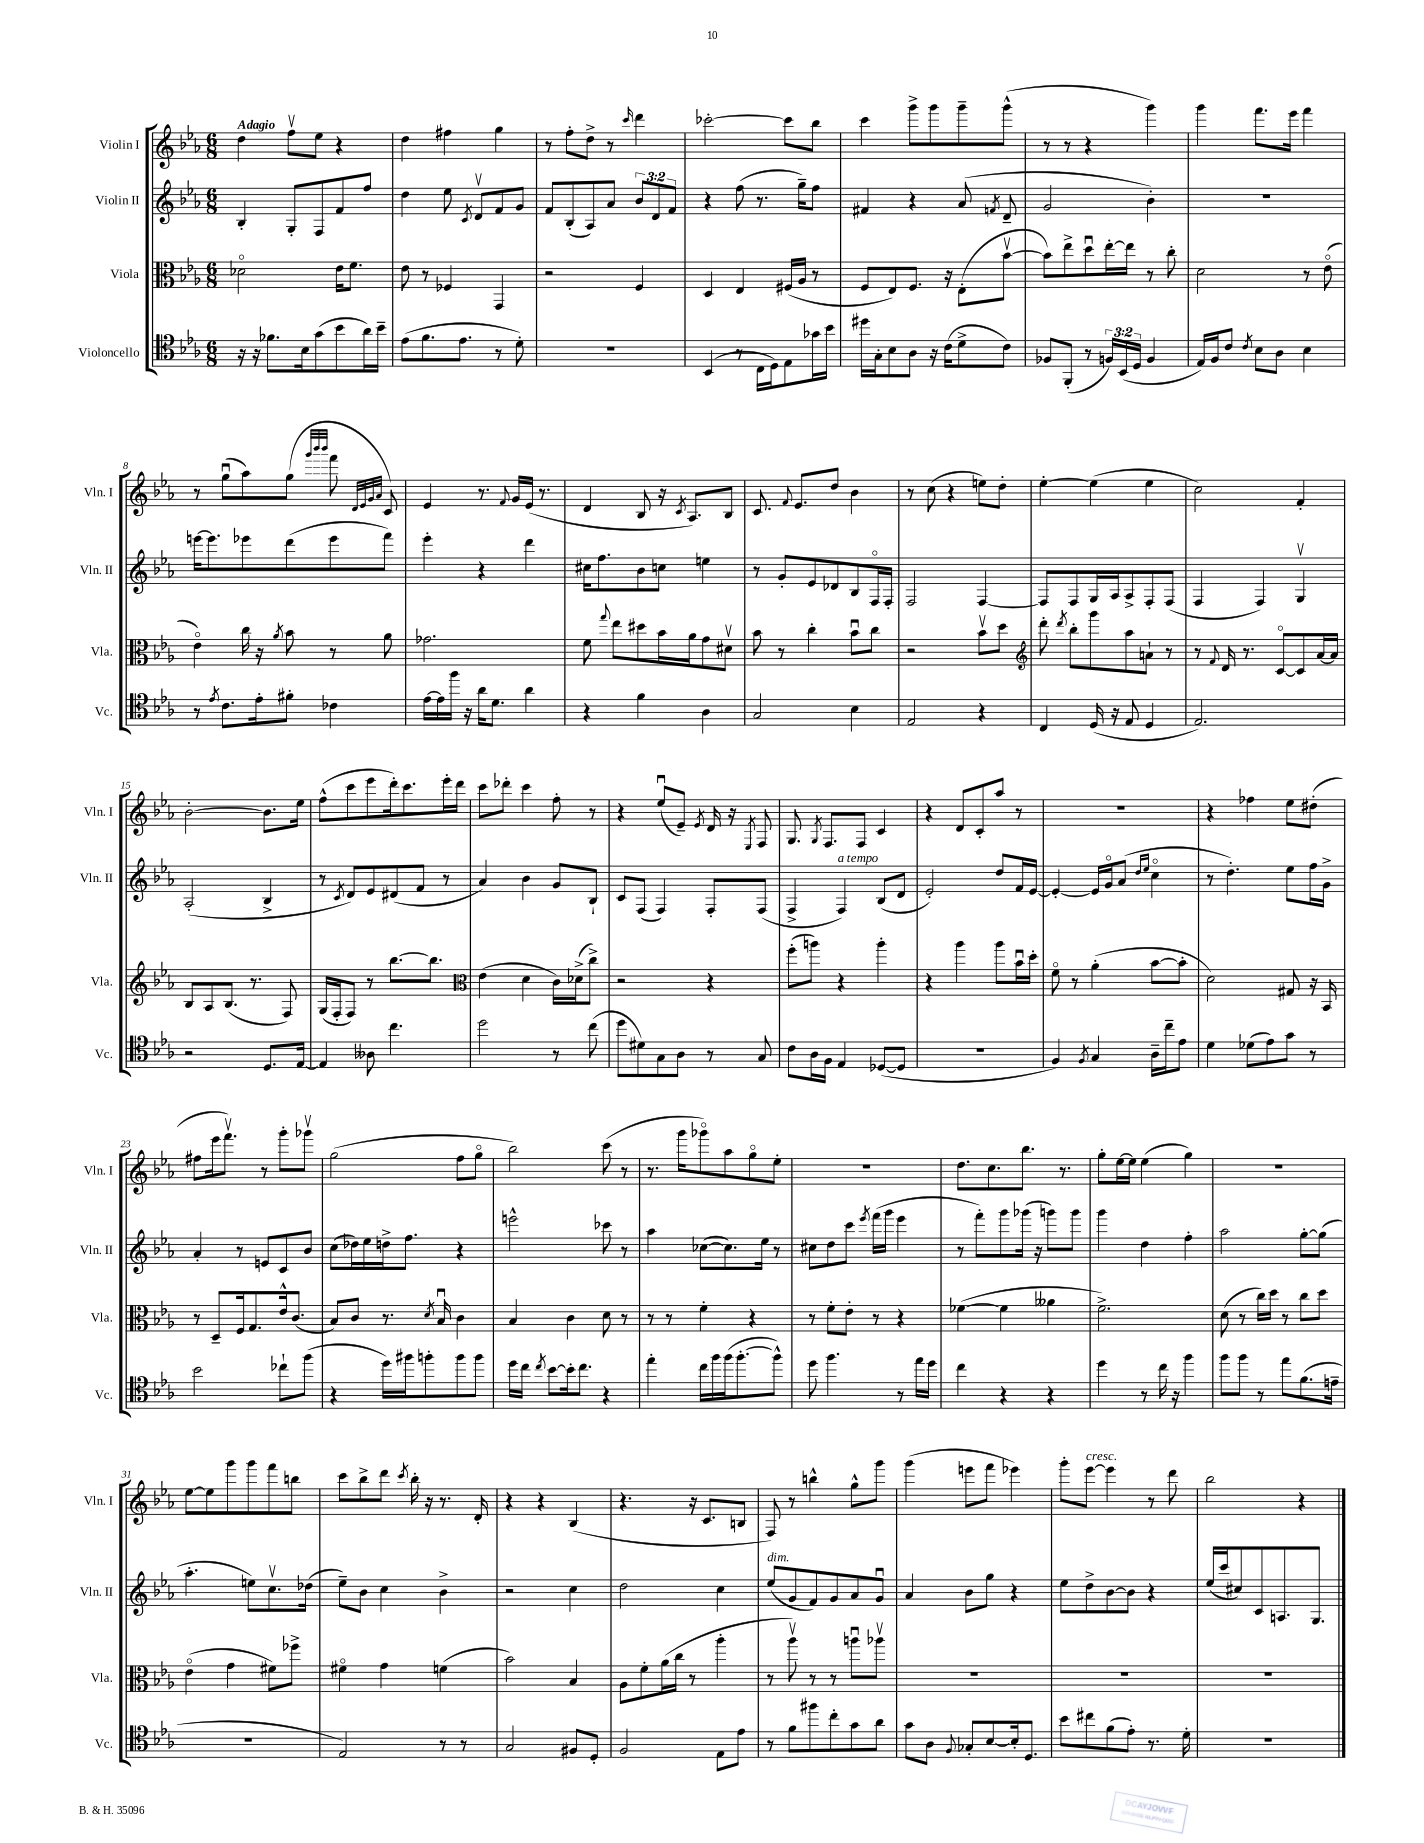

**kern	**kern	**kern	**kern
*staff4	*staff3	*staff2	*staff1
*clefC4	*clefC3	*clefG2	*clefG2
*k[b-e-a-]	*k[b-e-a-]	*k[b-e-a-]	*k[b-e-a-]
*M6/8	*M6/8	*M6/8	*M6/8
16r	2d-o	4B-'	4dd
16r	.	.	.
8.f-	.	.	.
.	.	8G'	8ffv
16B-	.	.	.
(8g	.	8F	8ee-
8b-	16e-	8f	4r
.	8.f	.	.
16a-)	.	8ff	.
16b-~	.	.	.
=	=	=	=
(8e-	8e-	4dd	4dd
8.f	8r	.	.
.	4F-	8ee-	4ff#
8.e-	.	.	.
.	.	8qc	.
.	.	8dv	.
8r	4GG	8f	4gg
8d')	.	8g	.
=	=	=	=
2.r	2r	8f	8r
.	.	(8B-'	8ff'
.	.	8A-)	8dd^
.	.	8a-	8r
.	.	.	16qqccc
.	4F	12b-	4ddd
.	.	12d	.
.	.	12f	.
=	=	=	=
(4BB-	4D	4r	[2ccc-'
8r	4E-	(8ff	.
16C	.	8.r	.
16D)	.	.	.
8E-	(16F#	.	8ccc-]
.	16A-	16gg~)	.
16g-	8r	8ff	8bb-
16b-	.	.	.
=	=	=	=
16dd#	8F	4f#	4ccc
16G'	.	.	.
8B-	8E-)	.	.
8A-	8.F	4r	8ggg^
16r	.	.	8ggg
(16c	16r	.	.
8d^	(8E-'	(8a-	8ggg~
.	.	8qf	.
8c)	[8b-v	8d~	(8ggg^^
=	=	=	=
8F-	8b-])	2g	8r
(8FF'	8ee-^	.	8r
8r	8ddu	.	4r
24F)	[16ee-'	.	.
(24BB-	.	.	.
.	16ee-]	.	.
24D	.	.	.
4F	8r	4b-')	4ggg)
.	8cc'	.	.
=	=	=	=
16E-)	2d	2.r	4ggg
16F	.	.	.
8c	.	.	.
8qc	.	.	.
8B-	.	.	8.fff
8A-	.	.	.
.	.	.	16eee-
4B-	8r	.	4fff
.	(8e-o	.	.
=	=	=	=
8r	4e-o)	[16eee	8r
.	.	8.eee]	.
8qe-	.	.	.
8.c	.	.	(8ggu
.	16cc	8eee-	8aa-)
16e-'	16r	.	.
.	8qa-	.	.
8f#'	8b-	(8ddd	(8gg
.	.	.	32qqggg
.	.	.	32qqbbb-
.	.	.	32qqbbb-
4c-	8r	8eee-	8fff
.	.	.	32qqd
.	.	.	32qqe-
.	.	.	32qqg
.	.	.	32qqa-
.	8a-	8fff)	8c)
=	=	=	=
[16e-	2.g-	4eee-'	4e-
16e-]	.	.	.
16ff	.	.	.
16r	.	.	.
16a-	.	4r	8.r
8.d	.	.	.
.	.	.	8qqf
.	.	.	16g
4a-	.	4ddd	(16e-
.	.	.	8.r
=	=	=	=
4r	8f	16cc#	4d
.	.	8.ff	.
.	8qqgg	.	.
.	8ee-	.	.
4f	8dd#	8b-	8B-
.	16b-	8cc	16r
.	.	.	8qc
.	16a-	.	8.A-)
4A-	8g	4ee	.
.	8d#v	.	8B-
=	=	=	=
2G	8b-	8r	8.c
.	8r	8g'	.
.	.	.	8qqf
.	.	.	8.e-
.	4cc'	8e-	.
.	.	8d-	8dd
4B-	8b-u	8B-	4b-
.	8cc	16Fo	.
.	.	16F'	.
=	=	=	=
2E-	2r	2F	8r
.	.	.	(8cc
.	.	.	4r
4r	8b-v	[4F	8ee)
.	8dd	.	8dd'
=	=	=	=
*	*clefG2	*	*
4C	8ddd'	8F]	[4ee-'
.	8qddd	.	.
.	8bb-'	8F	.
(16D	8ggg	16G	(4ee-]
16r	.	16A-	.
8E-	8aa-	8A-^	.
4D	8a`	8F'	4ee-
.	8r	(8F	.
=	=	=	=
2.E-)	8r	4F	2cc)
.	8qqf	.	.
.	16d	.	.
.	8.r	.	.
.	.	4F)	.
.	[8co	.	.
.	8c]	4Gv	4f'
.	[16a-	.	.
.	16a-]	.	.
=	=	=	=
2r	8B-	(2A-'	[2b-'
.	8A-	.	.
.	(8.B-	.	.
.	8.r	.	.
8.D	.	4B-^	8.b-]
.	8F)	.	.
[16E-	.	.	16ee-
=	=	=	=
4E-]	(16G	8r	(8ff^^
.	16F'	.	.
.	.	8qc	.
.	8F)	8d)	8ccc
8A--	8r	8e-	8eee-
4.cc	[8.bb-	(8d#	16ddd')
.	.	.	8.ccc
.	.	8f	.
.	8.bb-]	.	.
.	.	8r	16eee-'
.	.	.	16ddd
=	=	=	=
*	*clefC3	*	*
2dd	(4e-	4a-)	8ccc
.	.	.	8ddd-'
.	4d	4b-	4ccc
8r	16c)	8g	8ff'
.	(16d-^	.	.
(8cc	8cc^)	8B-`	8r
=	=	=	=
8dd	2r	8c	4r
8d#)	.	(8F	.
8G	.	4F)	(8ee-u
8A-	.	.	8e-~)
.	.	.	8qe-
8r	4r	8F'	16d
.	.	.	16r
.	.	.	8qE-
8G	.	(8F	8F
=	=	=	=
8c	(8ff'	4F^	8.G
16A-	8aa)	.	.
.	.	.	8qG
16F	.	.	8.F
4E-	4r	4F)	.
.	.	.	8F
([8D-	4aa'	(8B-	4c
8D-]	.	8d	.
=	=	=	=
2.r	4r	2e-')	4r
.	4aa-	.	8d
.	.	.	8c'
.	8aa-	8dd	8aa-
.	16b-u	16f	8r
.	16dd'	[16e-	.
=	=	=	=
4F)	8fo	4e-'_	2.r
.	8r	.	.
8qF	.	.	.
4G	(4a-'	16e-]	.
.	.	16go	.
.	.	(8a-	.
.	.	16qqdd	.
.	.	16qqee-	.
16A-~	[8b-	4cco	.
16cc~	.	.	.
8e-	8b-']	.	.
=	=	=	=
4d	2d)	8r	4r
.	.	4.dd')	.
(8d-	.	.	4ff-
8e-)	.	.	.
8g	8G#	8ee-	8ee-
8r	16r	16ff	(8dd#'
.	16BB-	16g^	.
=	=	=	=
2b-	8r	4a-'	8ff#
.	8D~	.	16eee-
.	.	.	8.fffv)
.	16F	8r	.
.	8.G	.	.
.	.	8e	8r
8cc-`	16e-^^	8c	8ggg'
.	(8.c	.	.
(8ff	.	8b-	8ggg-v
=	=	=	=
4r	8B-)	(8cc	(2gg
.	8c	16dd-)	.
.	.	16ee-	.
16dd)	8.r	16dd^	.
16ff#	.	8.ff	.
8ff'	.	.	.
.	8qd	.	.
.	16B-u	.	.
8ff	4c	4r	8ff
8ff	.	.	8ggo
=	=	=	=
16dd	4B-	2eee^^	2bb-)
16cc	.	.	.
8qcc	.	.	.
[8b-	.	.	.
16b-']	4c	.	.
8.cc	.	.	.
4r	8d	8ccc-	(8ccc
.	8r	8r	8r
=	=	=	=
4ee-'	8r	4aa-	8.r
.	8r	.	.
.	.	.	16ggg
16cc	4f'	([8cc-	8ggg-o)
16ff	.	.	.
(16ff	.	8.cc-])	8aa-
[8.ff'	.	.	.
.	4r	.	8ggo
.	.	16ee-	.
8ff^^])	.	8r	8ee-'
=	=	=	=
8dd	8r	8cc#	2.r
4.ff	8f'	8dd	.
.	8e-'	8ccc	.
.	.	8qeee-	.
.	8r	(16fff	.
.	.	16ggg	.
8r	4r	4eee-	.
16ee-	.	.	.
16dd	.	.	.
=	=	=	=
4cc	([4f-	8r	8.dd
.	.	8fff')	.
.	.	.	8.cc
4r	4f-]	8ggg	.
.	.	(16ggg-	8.bb-
.	.	16r	.
4r	4a--	8ggg)	.
.	.	.	8.r
.	.	8ggg	.
=	=	=	=
4dd	2.f^)	4ggg	8gg'
.	.	.	[16ee-
.	.	.	16ee-]
8r	.	4dd	(4ee-
16cc	.	.	.
16r	.	.	.
4ff	.	4ff'	4gg)
=	=	=	=
8ff	(8d	2aa-	2.r
8ff	8r	.	.
8r	16cc)	.	.
.	16dd	.	.
8ee-	8r	.	.
(8.f	8cc	[8gg'	.
.	8dd	(8gg]	.
16e~	.	.	.
=	=	=	=
2.r	(4e-o	4.aa-'	[8ee-
.	.	.	8ee-]
.	4g	.	8ggg
.	.	8ee)	8ggg
.	8f#)	8.ccv	8fff
.	8ff-^	.	8bb
.	.	(16dd-	.
=	=	=	=
2E-)	4f#o	8ee-~)	8ccc
.	.	8b-	8bb-^
.	4g	4cc	8ddd
.	.	.	8qccc
.	.	.	16bb-'
.	.	.	16r
8r	(4f	4b-^	8.r
8r	.	.	.
.	.	.	16d'
=	=	=	=
2G	2b-)	2r	4r
.	.	.	4r
8F#	4B-	4cc	(4B-
8D'	.	.	.
=	=	=	=
2F	8A-	2dd	4.r
.	8f'	.	.
.	(16a-	.	.
.	16cc	.	.
.	8r	.	16r
.	.	.	8.c
8E-	4aa-'	4cc	.
8e-	.	.	8B
=	=	=	=
8r	8r	(8ee-	8F)
8f	8aa-v)	8g	8r
8ff#	8r	8f)	4bb^^
8cc'	8r	8g	.
8g	8aau	8a-	8gg^^
8a-	8aa-v	8gu	8ggg
=	=	=	=
8g	2.r	4a-	(4ggg
8A-	.	.	.
8qqF	.	.	.
8G-'	.	8b-	8eee
[8B-	.	8gg	8fff
16B-']	.	4r	4eee-)
8.D	.	.	.
=	=	=	=
8b-	2.r	8ee-	8ggg'
8cc#	.	8dd^	[8eee-
(8f	.	[8b-	4eee-]
8e-')	.	8b-]	.
8.r	.	4r	8r
.	.	.	8ddd
16d'	.	.	.
=	=	=	=
2.r	2.r	(16ee-	2bb-
.	.	16ccc	.
.	.	8cc#)	.
.	.	8c	.
.	.	8.A	.
.	.	.	4r
.	.	8.G	.
==	==	==	==
*-	*-	*-	*-
